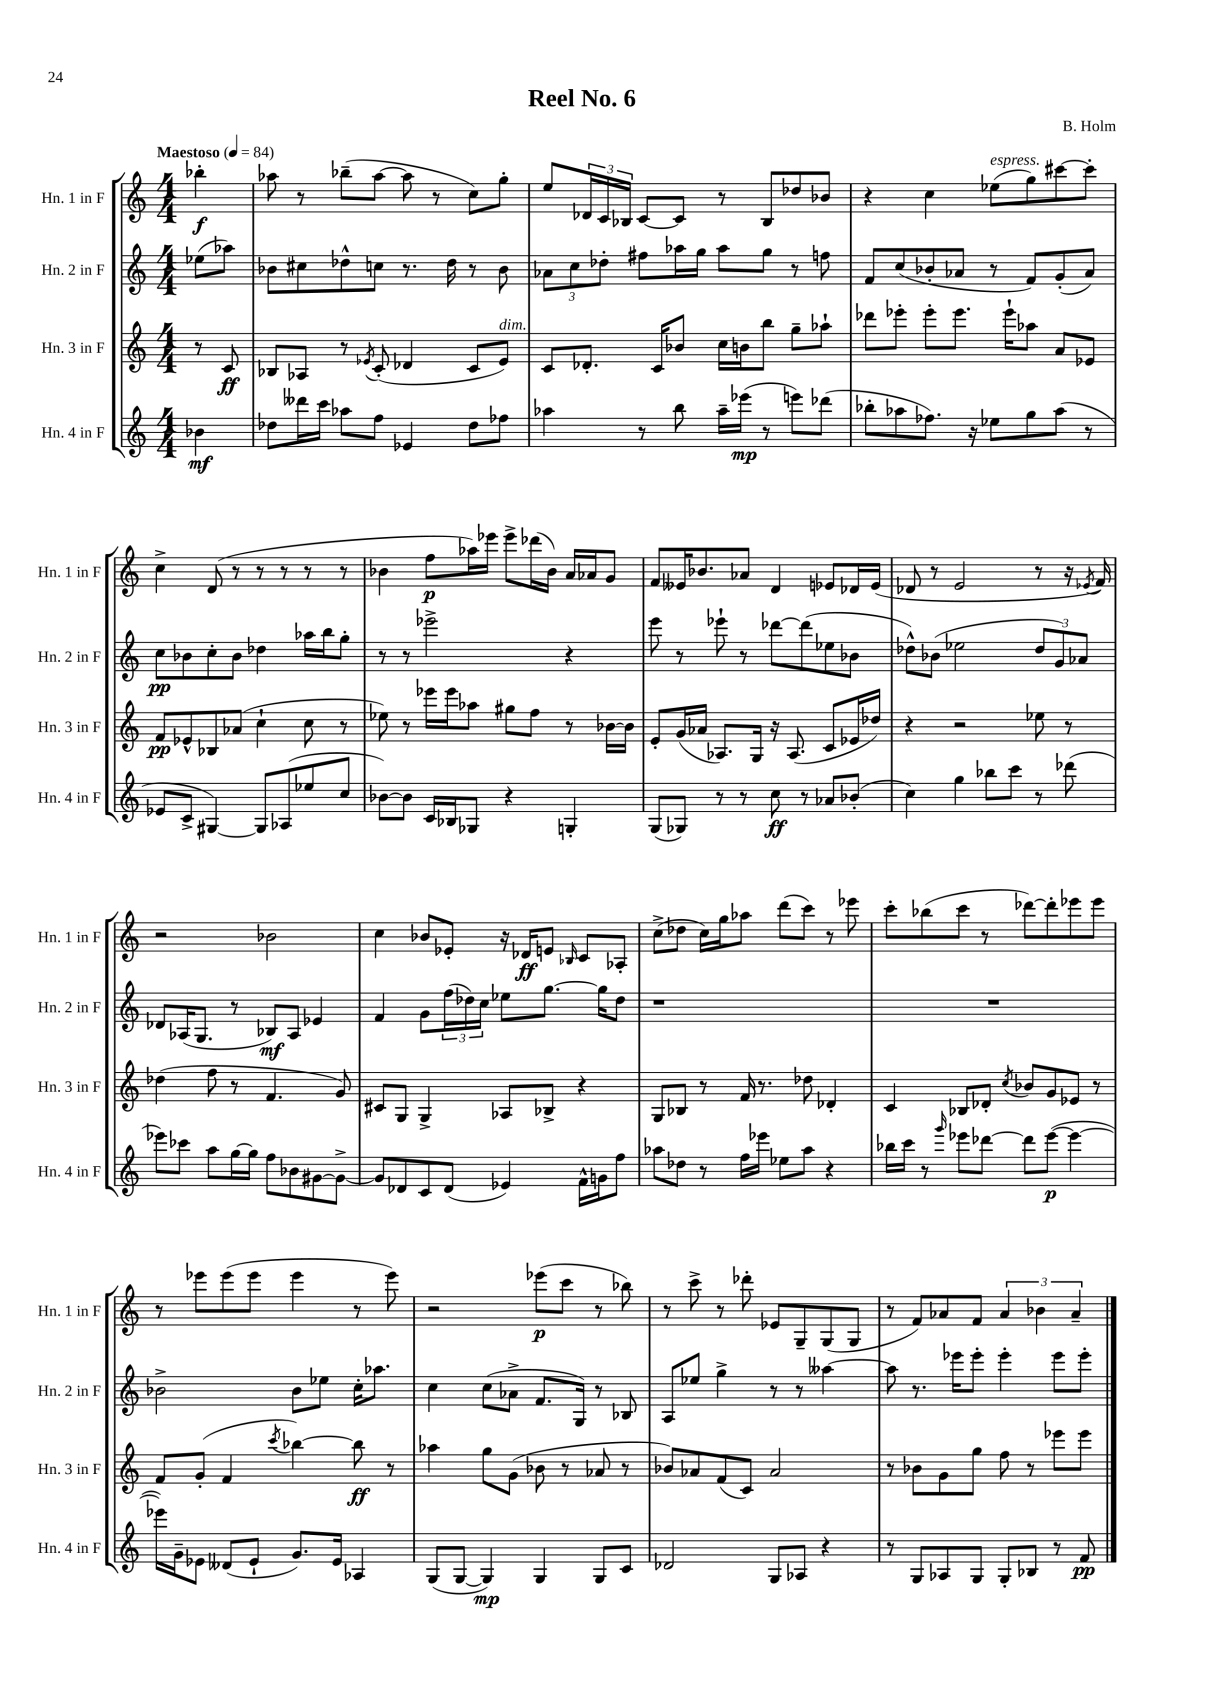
\header { title = "Reel No. 6" composer = "B. Holm" }
<<
\new StaffGroup <<
\new Staff = "s0" \with { instrumentName = "Hn. 1 in F" shortInstrumentName = "Hn. 1 in F" } {
    \clef treble \key c \major \numericTimeSignature \time 4/4 \partial 4 \tempo "Maestoso" 4 = 84
    bes''4-.\f |
    aes''8 r8 bes''8--( aes''8~ aes''8 r8 c''8) g''8-. |
    e''8 \tuplet 3/2 { des'16 c'16 bes16 } c'8~ c'8 r8 bes8 des''8 bes'8 |
    r4 c''4 ees''8^\markup { \italic "espress." }( g''8) cis'''8~ cis'''8-. |
    c''4-> d'8( r8 r8 r8 r8 r8 |
    bes'4 f''8\p aes''16) ees'''16 ees'''8-> des'''16( bes'16) a'16 aes'16 g'8 |
    f'8 eeses'16 bes'8. aes'8 d'4 ees'8 des'16 ees'16( |
    des'8 r8 e'2 r8 r16 \acciaccatura { ees'8 } f'16) |
    r2 bes'2 |
    c''4 bes'8 ees'8-. r16 des'16\ff e'8 \grace { bes16 } c'8 aes8-. |
    c''8->( des''8 c''16) g''16 aes''8 d'''8( c'''8) r8 ees'''8 |
    c'''8-. bes''8( c'''8 r8 des'''8~) des'''8-. ees'''8 ees'''8 |
    r8 ees'''8 ees'''8( ees'''8 ees'''4 r8 ees'''8) |
    r2 ees'''8\p( c'''8 r8 bes''8) |
    r8 c'''8-> r8 des'''8-. ees'8 g8-- g8( g8 |
    r8 f'8) aes'8 f'8 \tuplet 3/2 { aes'4 bes'4 aes'4-- } \bar "|." |
}
\new Staff = "s1" \with { instrumentName = "Hn. 2 in F" shortInstrumentName = "Hn. 2 in F" } {
    \clef treble \key c \major \numericTimeSignature \time 4/4 \partial 4
    ees''8( aes''8) |
    bes'8 cis''8 des''8-^ c''8 r8. des''16 r8 bes'8 |
    \tuplet 3/2 { aes'8 c''8 des''8-. } fis''8 aes''16 g''16 aes''8 g''8 r8 f''8 |
    f'8 c''8( bes'8-. aes'8 r8 f'8) g'8-.( aes'8) |
    c''8\pp bes'8 c''8-. bes'8 des''4 aes''16 b''16 g''8-. |
    r8 r8 ees'''2-> r4 |
    e'''8 r8 ees'''8-! r8 des'''8~ des'''8( ees''8 bes'8 |
    des''8-^) bes'8( ees''2 \tuplet 3/2 { des''8 g'8) aes'8 } |
    des'8 aes16( g8. r8 bes8\mf) aes8 ees'4 |
    f'4 g'8 \tuplet 3/2 { f''16( des''16) c''16 } ees''8 g''8.~ g''16 des''8 |
    r1 |
    R1 |
    bes'2-> bes'8 ees''8 c''16-. aes''8. |
    c''4 c''8( aes'8-> f'8. g16) r8 bes8 |
    a8 ees''8 g''4-> r8 r8 aeses''4~ |
    aeses''8 r8. ees'''16 ees'''8-. ees'''4-. ees'''8 ees'''8-. \bar "|." |
}
\new Staff = "s2" \with { instrumentName = "Hn. 3 in F" shortInstrumentName = "Hn. 3 in F" } {
    \clef treble \key c \major \numericTimeSignature \time 4/4 \partial 4
    r8 c'8\ff |
    bes8 aes8 r8 \acciaccatura { ees'8 } c'8-.( des'4 c'8 ees'8^\markup { \italic "dim." }) |
    c'8 des'8.-. c'16 bes'8 c''16 b'16 b''8 g''8-- aes''8-! |
    des'''8 ees'''8-. ees'''8-. ees'''8. ees'''16-! aes''8 a'8 ees'8 |
    f'8\pp ees'8-^ bes8 aes'8( c''4-! c''8 r8 |
    ees''8) r8 ees'''16 ees'''16 aes''8 gis''8 f''8 r8 bes'16~ bes'16 |
    e'8-. g'16( aes'16 aes8.) g16 r16 aes8.( c'8 ees'16 des''16) |
    r4 r2 ees''8 r8 |
    des''4( f''8 r8 f'4. g'8) |
    cis'8 g8 g4-> aes8 bes8-> r4 |
    g8 bes8 r8 f'16 r8. des''8 des'4-. |
    c'4 bes8 des'8-. \acciaccatura { c''8 } bes'8 g'8 ees'8 r8 |
    f'8 g'8-.( f'4 \acciaccatura { c'''8 } bes''4~) bes''8\ff r8 |
    aes''4 g''8 g'8( bes'8 r8 aes'8 r8 |
    bes'8) aes'8 f'8( c'8) aes'2 |
    r8 bes'8 g'8 g''8 f''8 r8 ees'''8 ees'''8 \bar "|." |
}
\new Staff = "s3" \with { instrumentName = "Hn. 4 in F" shortInstrumentName = "Hn. 4 in F" } {
    \clef treble \key c \major \numericTimeSignature \time 4/4 \partial 4
    bes'4\mf |
    des''8 deses'''16 c'''16 aes''8 f''8 ees'4 des''8 fes''8 |
    aes''4 r8 b''8 aes''16-- ees'''16\mp( r8 e'''8) des'''8( |
    bes''8-. aes''8 fes''8.) r16 ees''8 g''8 aes''8( r8 |
    ees'8 c'8-> gis4~) gis8 aes8( ees''8 c''8 |
    bes'8~) bes'8 c'16 bes16 ges8 r4 g4-. |
    g8( ges8) r8 r8 c''8\ff r8 aes'8 bes'8-.( |
    c''4) g''4 bes''8 c'''8 r8 des'''8( |
    ees'''8) ces'''8 a''8 g''16~ g''16 f''8 bes'8 gis'8~ gis'8~-> |
    gis'8 des'8 c'8 des'8( ees'4) f'16-^ g'16 f''8 |
    aes''8 des''8 r8 f''16 ees'''16 ees''8 aes''8 r4 |
    bes''16 c'''16 r8 \grace { g'''16 } ees'''8 des'''8~ des'''8 ees'''8~\p( ees'''4~ |
    ees'''16) g'16-- ees'8 deses'8( ees'8-! g'8.) ees'16 aes4 |
    g8( g8~ g4\mp) g4 g8 c'8 |
    des'2 g8 aes8 r4 |
    r8 g8 aes8 g8 g8-. bes8 r8 f'8\pp \bar "|." |
}
>>
>>
\layout { \context { \Score \remove "Bar_number_engraver" } }
